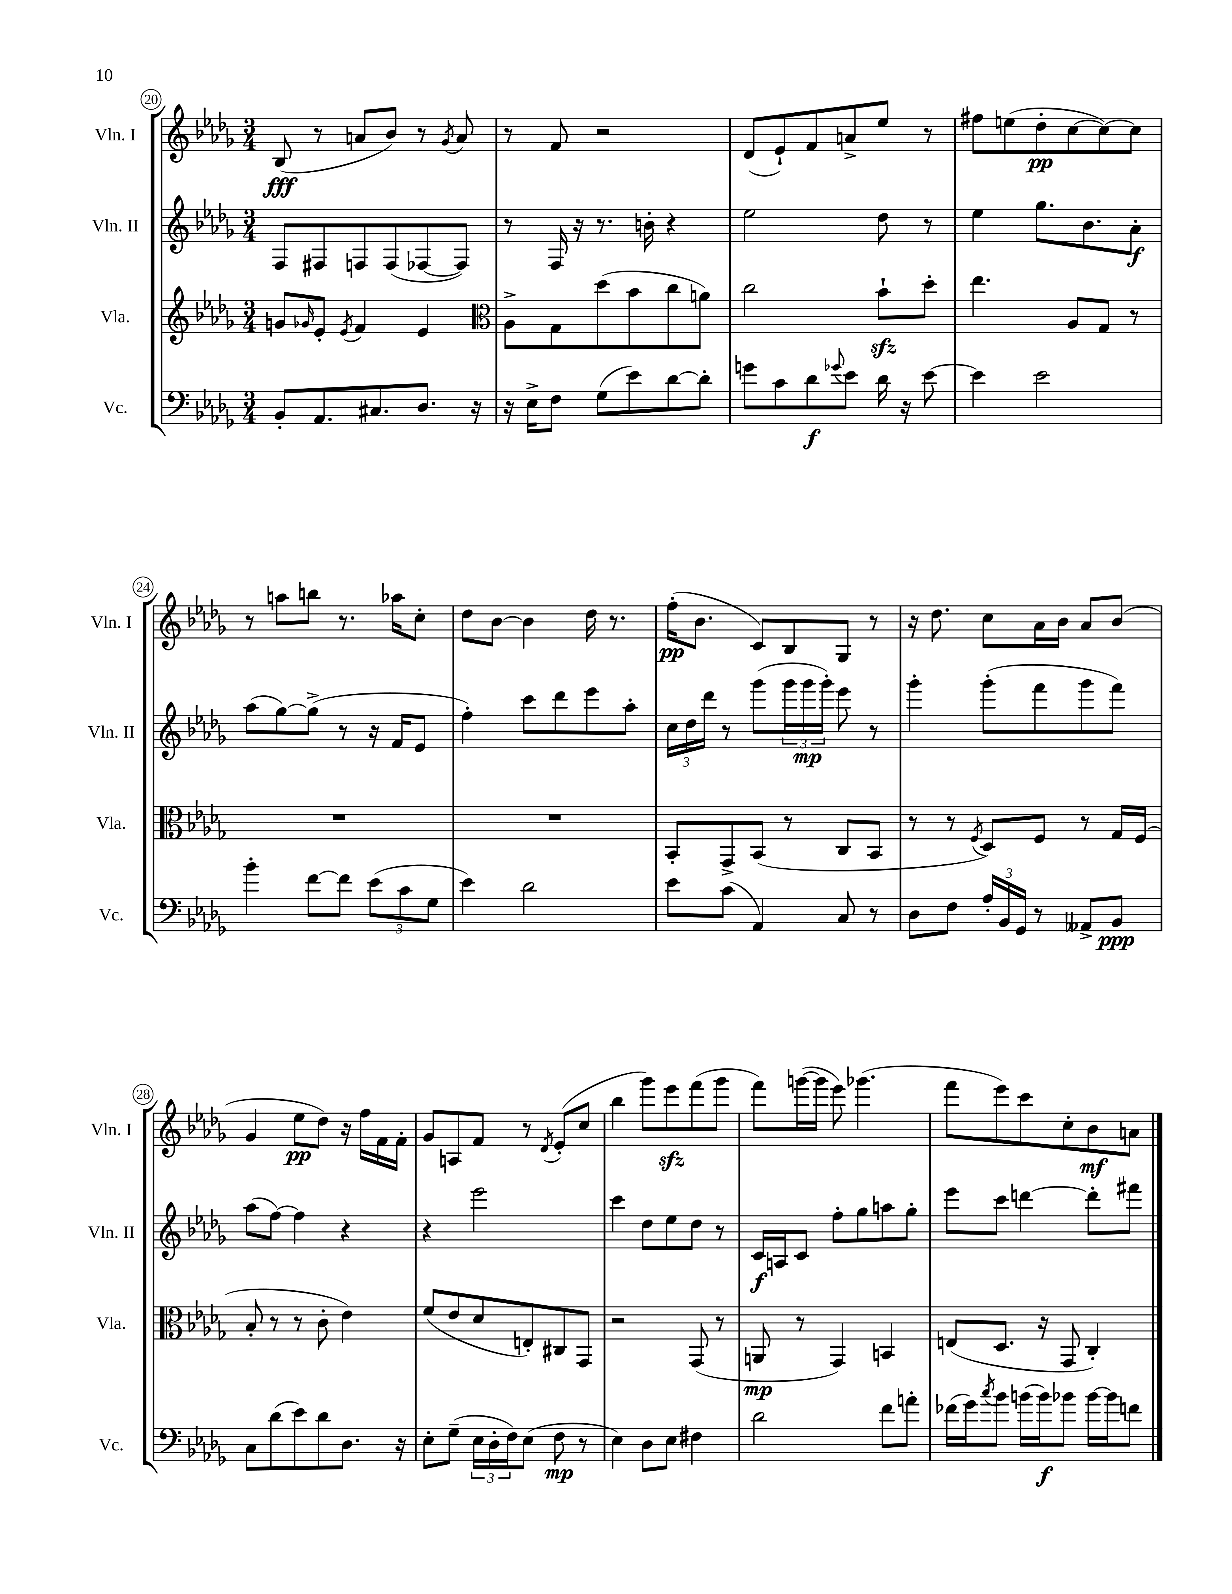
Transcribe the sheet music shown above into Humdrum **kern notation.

**kern	**kern	**kern	**kern
*staff4	*staff3	*staff2	*staff1
*clefF4	*clefG2	*clefG2	*clefG2
*k[b-e-a-d-g-]	*k[b-e-a-d-g-]	*k[b-e-a-d-g-]	*k[b-e-a-d-g-]
*M3/4	*M3/4	*M3/4	*M3/4
8BB-'/L	8g/L	8F/L	(8B-/
.	16qqg-/	.	.
8.AA-/	8e-'/J	8F#/	8r
.	8qe-/	.	.
.	4f/	8F/	8a/L
8.C#/	.	.	.
.	.	(8F/	8b-/J)
8.D-/J	4e-/	[8F-/	8r
.	.	.	8qg-/
.	.	8F-/]J)	8a/
16r	.	.	.
=	=	=	=
*	*clefC3	*	*
16r	8A-^\L	8r	8r
16E-^\LK	.	.	.
8F\J	8G-\	16F/	8f/
.	.	16r	.
(8G-\L	(8dd-\	8.r	2r
8e-\)	8b-\	.	.
.	.	16b'\	.
[8d-\	8cc\	4r	.
8d-'\]J	8a\J)	.	.
=	=	=	=
8g\L	2cc\	2ee-\	(8d-/L
8c\	.	.	8e-`/)
8d-\	.	.	8f/
8qqg-/	.	.	.
8e-\J	.	.	8a^/
16d-\	8b-`\L	8dd-\	8ee-/J
16r	.	.	.
[8e-\	8dd-'\J	8r	8r
=	=	=	=
4e-\]	4.ee-\	4ee-\	8ff#\L
.	.	.	(8ee\
2e-\	.	8.gg-\L	8dd-'\
.	8A-/L	.	[8cc\
.	.	8.b-\	.
.	8G-/J	.	8cc\_)
.	8r	8a-'\J	8cc\]J
=	=	=	=
4b-'\	2.r	(8aa-\L	8r
.	.	[8gg-\)	8aa\L
[8f\L	.	(8gg-^\]J	8bb\J
8f\]J	.	8r	8.r
(12e-\L	.	16r	.
.	.	16f/LK	16aa-\LK
12c\	.	.	.
.	.	8e-/J	8cc'\J
12G-\J	.	.	.
=	=	=	=
4e-\)	2.r	4ff'\)	8dd-\L
.	.	.	[8b-\J
2d-\	.	8ccc\L	4b-\]
.	.	8ddd-\	.
.	.	8eee-\	16dd-\
.	.	.	8.r
.	.	8aa-'\J	.
=	=	=	=
8e-\L	8BB-'/L	24cc\LL	(16ff'\LK
.	.	24dd-\	.
.	.	.	8.b-\J
.	.	24ddd-\JJ	.
(8c\J	8GG-^/	8r	.
4AA-/)	(8BB-/J	(8ggg-\L	8c/L)
.	8r	24ggg-\L	8B-/
.	.	24ggg-\	.
.	.	24ggg-'\JJ)	.
8C/	8C/L	8eee-\	8G-/J
8r	8BB-/J	8r	8r
=	=	=	=
8D-\L	8r	4ggg-'\	16r
.	.	.	8.dd-\
8F\J	8r	.	.
.	8qF/	.	.
24A-'/LL	8D-/L)	(8ggg-'\L	8cc\L
24BB-/	.	.	.
24GG-/JJ	.	.	.
8r	8F/J	8fff\	16a-\L
.	.	.	16b-\JJ
8AA--^/L	8r	8ggg-\	8a-/L
8BB-/J	16G-/LL	8fff\J)	(8b-/J
.	(16F/JJ	.	.
=	=	=	=
8C\L	8B-'/	(8aa-\L	4g-/
(8d-\	8r	[8ff\J)	.
8e-\)	8r	4ff\]	8ee-\L
8d-\	8c'\	.	8dd-\J)
8.D-\J	4e-\)	4r	16r
.	.	.	16ff\LL
.	.	.	16f\
16r	.	.	16f'\JJ
=	=	=	=
8E-'\L	(8f/L	4r	8g-/L
(8G-~\J	8e-/	.	8A/
24E-\LL	8d-/	2eee-\	8f/J
24D-'\	.	.	.
24F\J)	.	.	.
(8E-\J	8E'/)	.	8r
.	.	.	8qd-/
8F\	8C#/	.	(8e-'/L
8r	8GG-/J	.	8cc/J
=	=	=	=
4E-\)	2r	4ccc\	4bb-\
8D-\L	.	8dd-\L	8ggg-\L)
8E-\J	.	8ee-\	8eee-\
4F#\	(8GG-/	8dd-\J	(8fff\
.	8r	8r	8ggg-\J
=	=	=	=
2d-\	8AA/	16c/LL	8fff\L)
.	.	16A/J	.
.	8r	8c/J	([16ggg\L
.	.	.	16ggg\]JJ
.	4GG-/)	8ff'\L	8eee-\)
.	.	8gg-\	(4.ggg-\
8f\L	4BB/	8aa\	.
8a'\J	.	8gg-'\J	.
=	=	=	=
(16f-\LL	(8E/L	8eee-\L	8fff\L
16g-\J)	.	.	.
8qcc/	.	.	.
8b-\J	8.D-/J	8ccc\J	8eee-\)
(16b\LL	.	[4ddd\	8ccc\
16b\J)	16r	.	.
8b-\J	8GG-/	.	8cc'\
[16b-\LL	4C'/)	8ddd'\]L	8b-\
16b-\]J	.	.	.
8f\J	.	8fff#\J	8a\J
==	==	==	==
*-	*-	*-	*-
